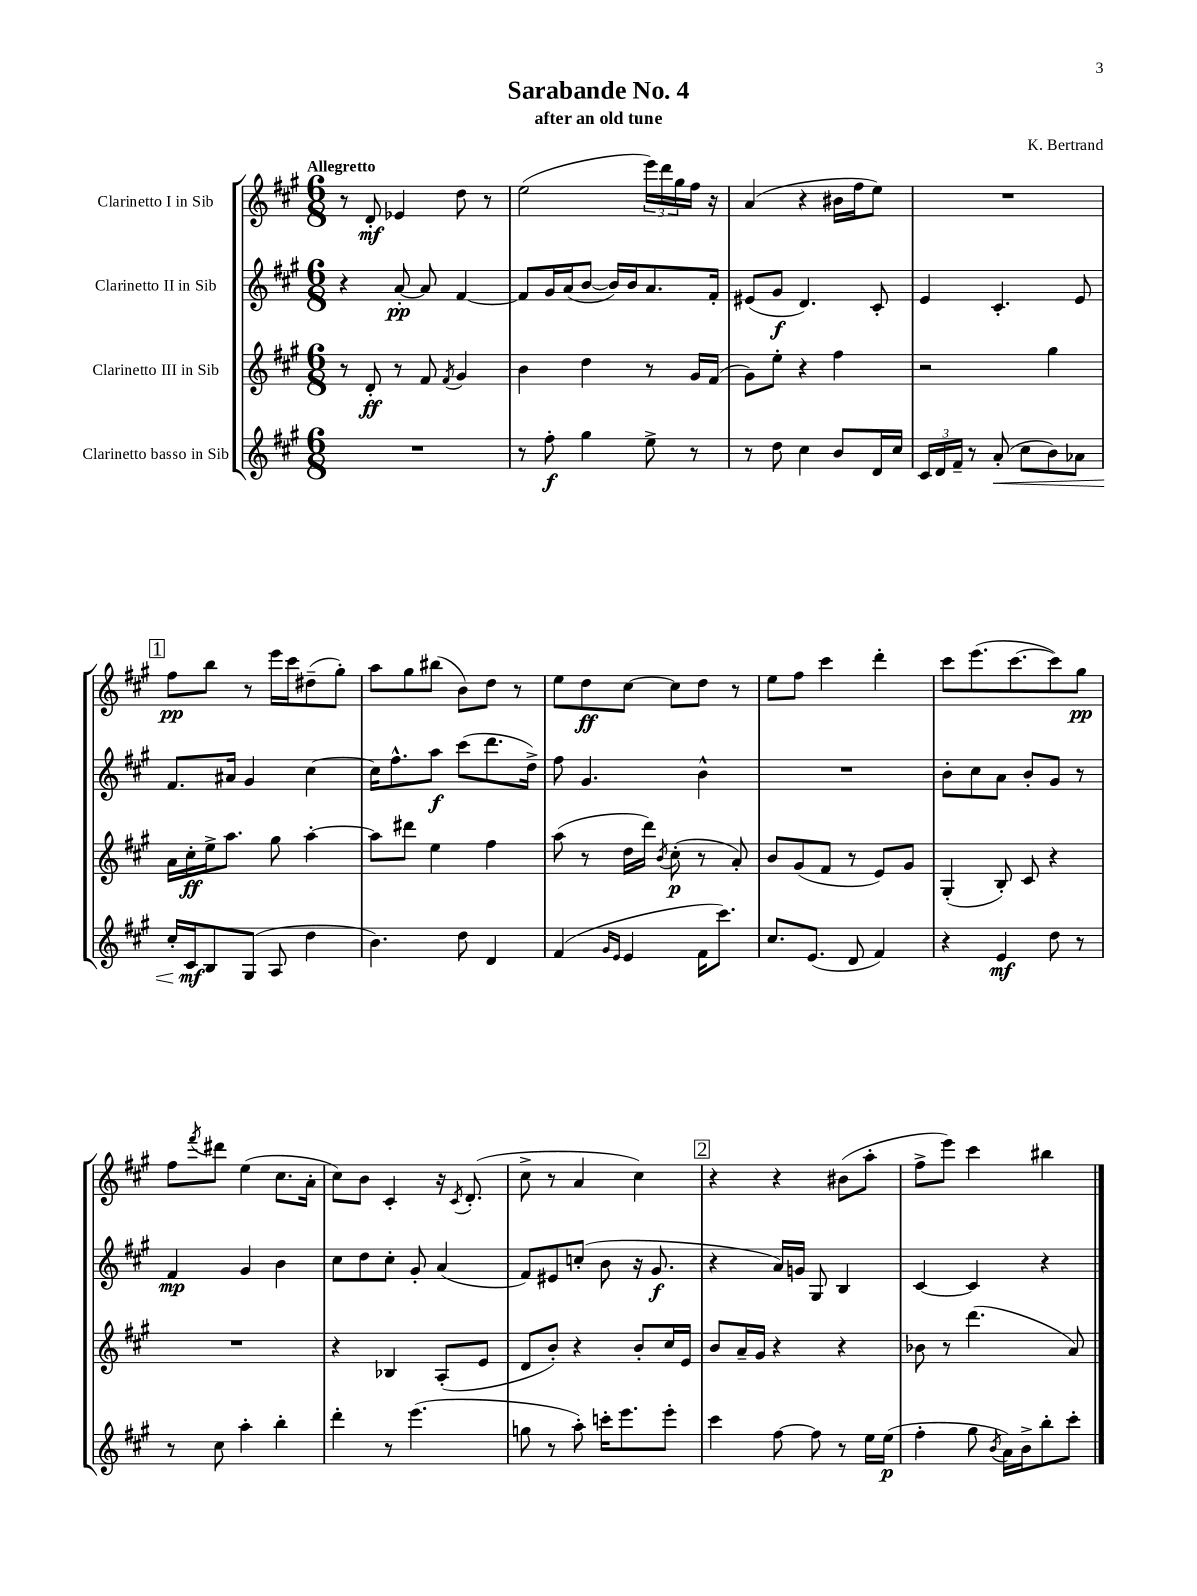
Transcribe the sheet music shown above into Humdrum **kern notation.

**kern	**kern	**kern	**kern
*staff4	*staff3	*staff2	*staff1
*clefG2	*clefG2	*clefG2	*clefG2
*k[f#c#g#]	*k[f#c#g#]	*k[f#c#g#]	*k[f#c#g#]
*M6/8	*M6/8	*M6/8	*M6/8
2.r	8r	4r	8r
.	8d'/	.	8d'/
.	8r	[8a'/	4e-/
.	8f#/	8a/]	.
.	8qf#/	.	.
.	4g#/	[4f#/	8dd\
.	.	.	8r
=	=	=	=
8r	4b\	8f#/]L	(2ee\
8ff#'\	.	16g#/L	.
.	.	(16a/J	.
4gg#\	4dd\	[8b/J	.
.	.	16b/]LL)	.
.	.	16b/J	.
8ee^\	8r	8.a/	24eee\LL)
.	.	.	24ddd\
.	.	.	24gg#\
8r	16g#/LL	.	16ff#\JJ
.	(16f#/JJ	16f#'/Jk	16r
=	=	=	=
8r	8g#\L)	(8e#/L	(4a/
8dd\	8ee'\J	8g#/J	.
4cc#\	4r	4.d/)	4r
8b/L	4ff#\	.	16b#\LL
.	.	.	16ff#\J
16d/L	.	8c#'/	8ee\J)
16cc#/JJ	.	.	.
=	=	=	=
24c#/LL	2r	4e/	2.r
24d/	.	.	.
24f#~/JJ	.	.	.
8r	.	.	.
(8a'/	.	4.c#'/	.
8cc#\L	.	.	.
8b\)	4gg#\	.	.
8a-\J	.	8e/	.
=	=	=	=
16cc#'/LL	16a\LL	8.f#/L	8ff#\L
16c#/J	16cc#'\	.	.
8B/	16ee^\J	.	8bb\J
.	8.aa\J	16a#/Jk	.
(8G#/J	.	4g#/	8r
8A/	8gg#\	.	16eee\LL
.	.	.	16ccc#\J
4dd\	[4aa'\	[4cc#\	(8dd#~\
.	.	.	8gg#'\J)
=	=	=	=
4.b\)	8aa\]L	16cc#\]LK	8aa\L
.	.	8.ff#^^\	.
.	8ddd#\J	.	8gg#\
.	4ee\	8aa\J	(8bb#\J
8dd\	.	(8ccc#\L	8b\L)
4d/	4ff#\	8.ddd\	8dd\J
.	.	.	8r
.	.	16dd^\Jk)	.
=	=	=	=
(4f#/	(8aa\	8ff#\	8ee\L
.	8r	4.g#/	8dd\
16qqg#/LL	.	.	.
16qqe/JJ	.	.	.
4e/	16dd\LL	.	[8cc#\J
.	16ddd\JJ)	.	.
.	8qb/	.	.
.	(8cc#'\	.	8cc#\]L
16f#\LK	8r	4b^^\	8dd\J
8.ccc#\J)	.	.	.
.	8a'/)	.	8r
=	=	=	=
8.cc#/L	8b/L	2.r	8ee\L
.	(8g#/	.	8ff#\J
(8.e/J	.	.	.
.	8f#/J	.	4ccc#\
8d/	8r	.	.
4f#/)	8e/L)	.	4ddd'\
.	8g#/J	.	.
=	=	=	=
4r	(4G#'/	8b'\L	8ccc#\L
.	.	8cc#\	(8.eee\
4e/	8B'/)	8a\J	.
.	.	.	[8.ccc#\
.	8c#/	8b'/L	.
8dd\	4r	8g#/J	8ccc#\])
8r	.	8r	8gg#\J
=	=	=	=
8r	2.r	4f#/	8ff#\L
.	.	.	8qfff#/
8cc#\	.	.	8ddd#\J
4aa'\	.	4g#/	(4ee\
4bb'\	.	4b\	8.cc#\L
.	.	.	16a'\Jk
=	=	=	=
4ddd'\	4r	8cc#\L	8cc#\L)
.	.	8dd\	8b\J
8r	4B-/	8cc#'\J	4c#'/
(4.eee\	.	8g#'/	.
.	(8A'/L	(4a/	16r
.	.	.	8qc#/
.	.	.	(8.d'/
.	8e/J	.	.
=	=	=	=
8gg\	8d/L	8f#/L)	8cc#^\
8r	8b'/J)	8e#/	8r
8aa'\)	4r	(8cc'/J	4a/
16ccc'\LK	.	8b\	.
8.eee\	.	.	.
.	8b'/L	16r	4cc#\)
.	.	8.g#/	.
8eee'\J	16cc#/L	.	.
.	16e/JJ	.	.
=	=	=	=
4ccc#\	8b/L	4r	4r
.	16a~/L	.	.
.	16g#/JJ	.	.
[8ff#\	4r	16a/LL)	4r
.	.	16g/JJ	.
8ff#\]	.	8G#/	.
8r	4r	4B/	(8b#\L
16ee\LL	.	.	8aa'\J
(16ee\JJ	.	.	.
=	=	=	=
4ff#'\	8b-\	[4c#/	8ff#^\L
.	8r	.	8eee\J)
8gg#\	(4.ddd\	4c#/]	4ccc#\
8qb/	.	.	.
16a\LL)	.	.	.
16b^\J	.	.	.
8bb'\	.	4r	4bb#\
8ccc#'\J	8a/)	.	.
==	==	==	==
*-	*-	*-	*-
